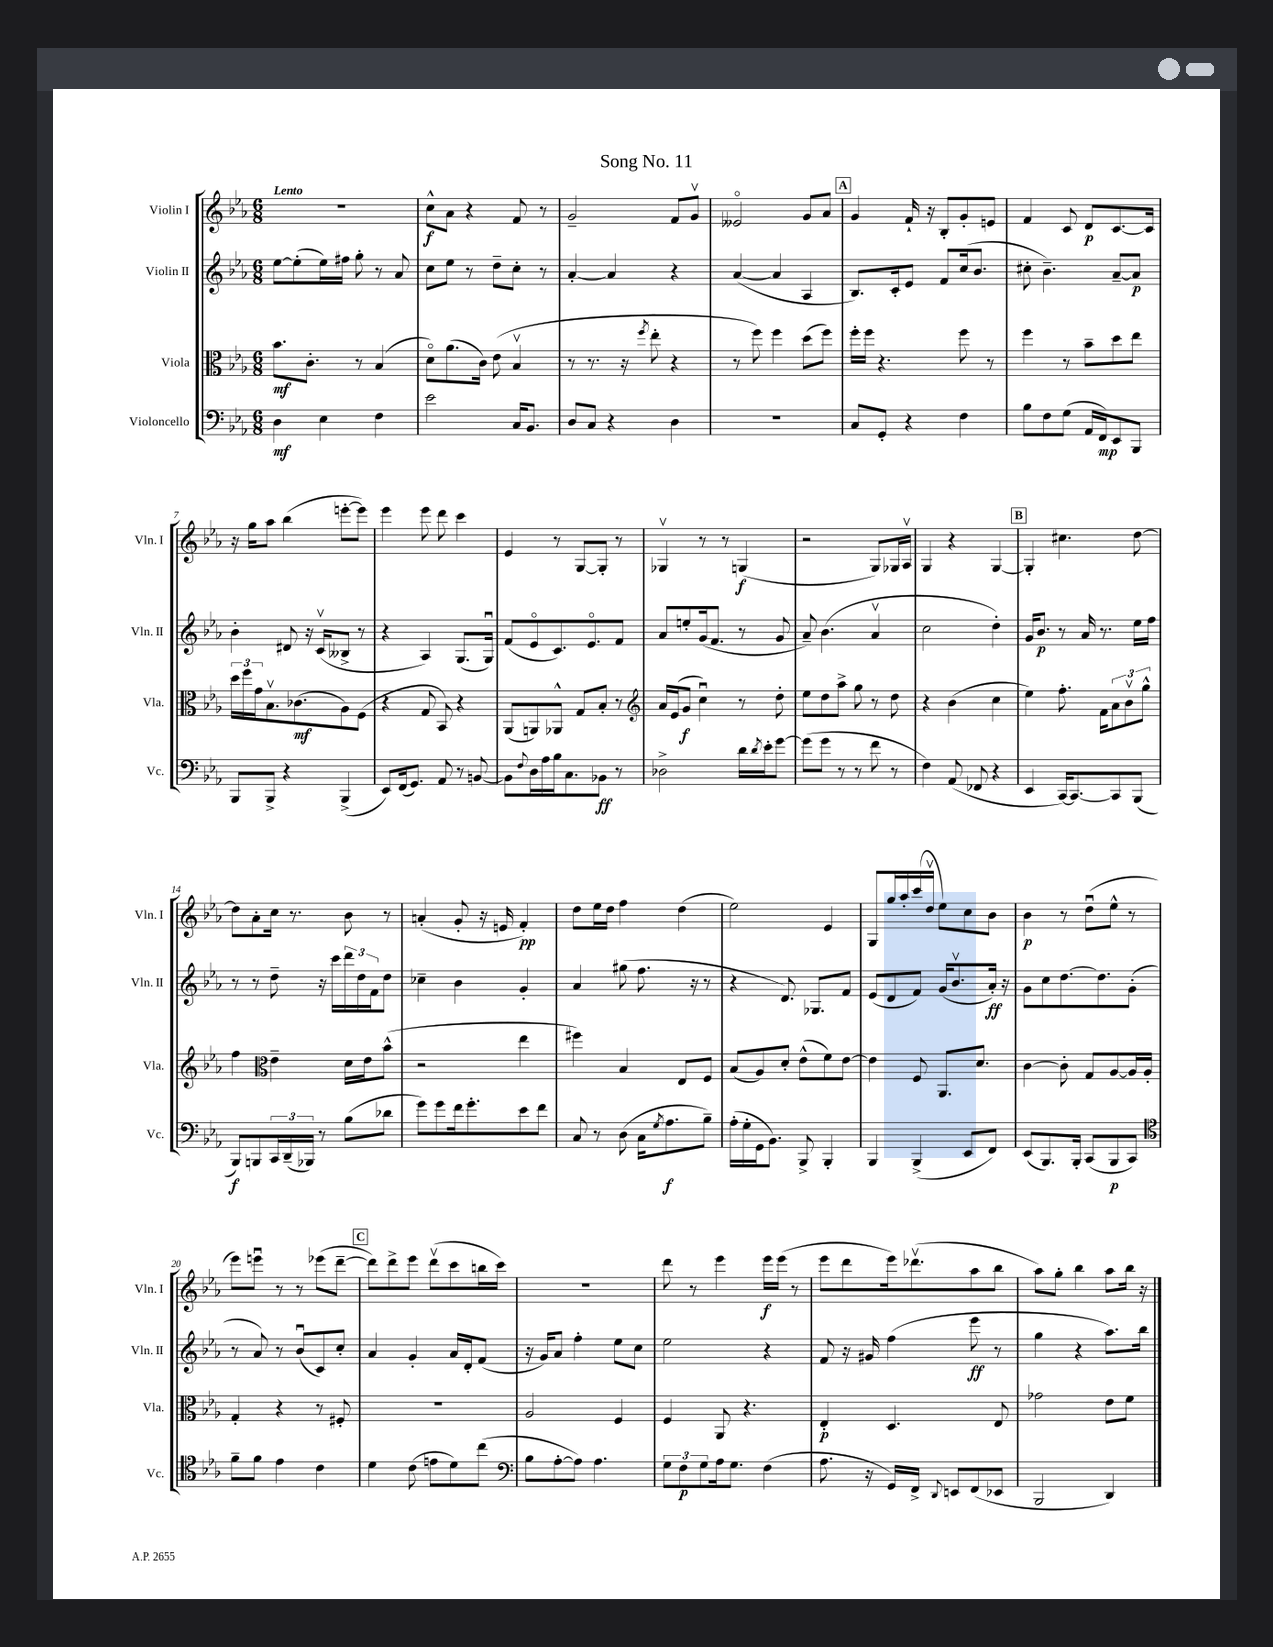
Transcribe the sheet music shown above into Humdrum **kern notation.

**kern	**dynam	**kern	**dynam	**kern	**dynam	**kern	**dynam
*part4	*part4	*part3	*part3	*part2	*part2	*part1	*part1
*staff4	*staff4	*staff3	*staff3	*staff2	*staff2	*staff1	*staff1
*I"Violoncello	*	*I"Viola	*	*I"Violin II	*	*I"Violin I	*
*I'Vc.	*	*I'Vla.	*	*I'Vln. II	*	*I'Vln. I	*
*clefF4	*	*clefC3	*	*clefG2	*	*clefG2	*
*k[b-e-a-]	*	*k[b-e-a-]	*	*k[b-e-a-]	*	*k[b-e-a-]	*
*M6/8	*	*M6/8	*	*M6/8	*	*M6/8	*
=1	=1	=1	=1	=1	=1	=1	=1
!	!	!	!	!	!	!LO:TX:a:B:t=Lento	!
4D\	mf	8.b-\L	mf	[8ee-\L	.	2.r	.
.	.	.	.	(8ee-'\]	.	.	.
.	.	8.c'\J	.	.	.	.	.
4E-\	.	.	.	16ee-\L)	.	.	.
.	.	.	.	16ff#X\JJ	.	.	.
.	.	8r	.	8gg'\	.	.	.
4F\	.	(4B-/	.	8r	.	.	.
.	.	.	.	8a-/	.	.	.
=2	=2	=2	=2	=2	=2	=2	=2
2e-\	.	8d\L)	.	8cc\L	.	8cc^^\L	f
.	.	(8.a-\	.	8ee-\J	.	8a-\J	.
.	.	.	.	8r	.	4r	.
.	.	16c\Jk)	.	.	.	.	.
.	.	(8e-\	.	8dd~\L	.	.	.
16C/KL	.	4B-v/	.	8cc'\J	.	8f/	.
8.BB-/J	.	.	.	.	.	.	.
.	.	.	.	8r	.	8r	.
=3	=3	=3	=3	=3	=3	=3	=3
8D/L	.	8r	.	[4a-'/	.	2g~/	.
8C/J	.	8.r	.	.	.	.	.
4r	.	.	.	4a-/]	.	.	.
.	.	16r	.	.	.	.	.
.	.	8qff/	.	.	.	.	.
.	.	8ee-'\	.	.	.	.	.
4D\	.	4r	.	4r	.	8f/L	.
.	.	.	.	.	.	8gv/J	.
=4	=4	=4	=4	=4	=4	=4	=4
2.r	.	8r	.	([4a-/	.	2e--X/	.
.	.	8ff\)	.	.	.	.	.
.	.	4ff\	.	4a-/]	.	.	.
.	.	(8dd\L	.	4A-/	.	8g/L	.
.	.	8ff\J)	.	.	.	8a-/J	.
!!LO:REH:place=s1:t=A
=5	=5	=5	=5	=5	=5	=5	=5
8C/L	.	16ff'\LL	.	8.B-/L)	.	4g/	.
.	.	16ff\JJ	.	.	.	.	.
8GG'/J	.	4.r	.	.	.	.	.
.	.	.	.	16c'/k	.	.	.
4r	.	.	.	8e-/J	.	16f`/	.
.	.	.	.	.	.	16r	.
.	.	.	.	8f/L	.	8B-'/L	.
4F\	.	8ff\	.	(16cc/k	.	8g'/	.
.	.	.	.	8.b-/J	.	.	.
.	.	8r	.	.	.	8en/J	.
=6	=6	=6	=6	=6	=6	=6	=6
8B-\L	.	4ff\	.	8cc#X'\	.	4f/	.
8F\	.	.	.	4.b-~\)	.	.	.
(8G\J	.	8r	.	.	.	8c/	.
16AA-/LL	.	8b-~\L	.	.	.	8d/L	p
16FF/J)	mp	.	.	.	.	.	.
8EE-/	.	8dd\	.	[8a-~/L	.	[8.c/	.
8BBB-/J	.	8ee-\J	.	8a-/J]	p	.	.
.	.	.	.	.	.	16c/Jk]	.
!!LO:LB:g=z
=7	=7	=7	=7	=7	=7	=7	=7
8BBB-/L	.	24dd\LL	.	4b-'\	.	16r	.
.	.	24ff\	.	.	.	.	.
.	.	.	.	.	.	16gg\KL	.
.	.	24g\J	.	.	.	.	.
8BBB-^/J	.	8.B-v\	.	.	.	8aa-\J	.
4r	.	.	.	8d#X/	.	(4bb-\	.
.	.	(8.c-X\	mf	.	.	.	.
.	.	.	.	16r	.	.	.
.	.	.	.	(16cv/KL	.	.	.
(4BBB-^/	.	8A-\)	.	8B--X^/J	.	[8eeen'\L	.
.	.	(8F\J	.	8r	.	8eee\J])	.
=8	=8	=8	=8	=8	=8	=8	=8
8EE-/L)	.	4r	.	4r	.	4eee-\	.
(16FF/k	.	.	.	.	.	.	.
8.GG/J)	.	.	.	.	.	.	.
.	.	8G/	.	4A-/)	.	8eee-\	.
8AA-/	.	8BB-/)	.	.	.	8ddd\	.
8r	.	4r	.	(8.G/L	.	4ccc\	.
[8BBn/	.	.	.	.	.	.	.
.	.	.	.	16Gu/Jk)	.	.	.
=9	=9	=9	=9	=9	=9	=9	=9
8BB\L]	.	(8AA-/L	.	(8f/L	.	4e-/	.
8qqF/	.	.	.	.	.	.	.
16D\L	.	8AAn/)	.	8e-/	.	.	.
16A-\	.	.	.	.	.	.	.
16B-\J	.	8AA-X^^/J	.	8.c/)	.	8r	.
8.C\	.	.	.	.	.	.	.
.	.	8G/L	.	.	.	[8G/L	.
.	.	.	.	8.e-/	.	.	.
8BB-X\J	ff	8B-'/J	.	.	.	8G'/J]	.
8r	.	8r	.	8f/J	.	8r	.
=10	=10	=10	=10	=10	=10	=10	=10
*	*	*clefG2	*	*	*	*	*
2D-X^\	.	16a-/LL	.	8a-/L	.	4G-Xv/	.
.	.	(16e-/J	.	.	.	.	.
.	.	8g/J	f	8een'/	.	.	.
.	.	4ccu\)	.	(16g/k	.	8r	.
.	.	.	.	8.f/J	.	.	.
.	.	.	.	.	.	8r	.
16d\LL	.	8r	.	8r	.	(4Gn/	f
8qd/	.	.	.	.	.	.	.
16e-'\J	.	.	.	.	.	.	.
[8g\J	.	8dd'\	.	8g/	.	.	.
=11	=11	=11	=11	=11	=11	=11	=11
(8g\L]	.	8ee-\L	.	8a-~/)	.	2r	.
8g\J	.	8dd\	.	(4.b-\	.	.	.
8r	.	8aa-^\J	.	.	.	.	.
8r	.	8gg\	.	.	.	.	.
8f\	.	8r	.	4a-v/	.	8G/L)	.
8r	.	8dd\	.	.	.	16G-X/L	.
.	.	.	.	.	.	16A-v/JJ	.
=12	=12	=12	=12	=12	=12	=12	=12
4F\)	.	4r	.	2cc\	.	4G/	.
(8AA-/	.	(4b-\	.	.	.	4r	.
8FF-X/	.	.	.	.	.	.	.
4r	.	4cc\	.	4dd'\)	.	[4G/	.
!!LO:REH:place=s1:t=B
=13	=13	=13	=13	=13	=13	=13	=13
4EE-/	.	4ee-\)	.	16g/KL	.	4G'/]	.
.	.	.	.	8.b-/J	p	.	.
[16CC/KL)	.	8.ff'\	.	8r	.	4.cc#X\	.
8.CC/_	.	.	.	.	.	.	.
.	.	.	.	16a-/	.	.	.
.	.	16f\KL	.	8.r	.	.	.
8CC/]	.	12a-\	.	.	.	.	.
.	.	12b-v\	.	.	.	.	.
(8BBB-/J	.	.	.	16ee-\LL	.	[8dd\	.
.	.	12gg^^\J	.	.	.	.	.
.	.	.	.	16ff\JJ	.	.	.
!!LO:LB:g=z
=14	=14	=14	=14	=14	=14	=14	=14
8BBB-/L)	f	4ff\	.	8r	.	8dd\L]	.
8BBBn/	.	.	.	8r	.	8a-'\	.
*	*	*clefC3	*	*	*	*	*
24CC/L	.	4e-~\	.	8dd~\	.	16cc\Jk	.
(24DD~/	.	.	.	.	.	.	.
.	.	.	.	.	.	8.r	.
24BBB-X/JJ)	.	.	.	.	.	.	.
8r	.	.	.	16r	.	.	.
.	.	.	.	16ccc\LL	.	.	.
(8B-\L	.	16d\LL	.	24ddd\	.	8b-\	.
.	.	.	.	24dd\	.	.	.
.	.	16e-\J	.	.	.	.	.
.	.	.	.	24f\J	.	.	.
8d-X\J	.	(8b-^^\J	.	8dd\J	.	8r	.
=15	=15	=15	=15	=15	=15	=15	=15
8g\L)	.	2r	.	4cc-X~\	.	(4an'/	.
8g\	.	.	.	.	.	.	.
16f\k	.	.	.	4b-\	.	8g'/	.
8.g'\	.	.	.	.	.	.	.
.	.	.	.	.	.	16r	.
.	.	.	.	.	.	16en/	.
8e-\	.	4ee-\	.	4g'/	.	4f'/)	pp
8f\J	.	.	.	.	.	.	.
=16	=16	=16	=16	=16	=16	=16	=16
8C/	.	4ff#X\)	.	4a-/	.	8dd\L	.
8r	.	.	.	.	.	16ee-\L	.
.	.	.	.	.	.	16dd\JJ	.
(8D\	.	4B-/	.	(8gg#X\	.	4ff\	.
16C\KL	.	.	.	8.ff\	.	.	.
8qG/	.	.	.	.	.	.	.
8.A-\	f	.	.	.	.	.	.
.	.	8E-/L	.	.	.	(4dd\	.
.	.	.	.	16r	.	.	.
8B-~\J)	.	8F/J	.	8r	.	.	.
=17	=17	=17	=17	=17	=17	=17	=17
(16A-'\LL	.	(8B-/L	.	4r	.	2ee-\)	.
16G'\	.	.	.	.	.	.	.
16GG\J	.	8A-/)	.	.	.	.	.
8.BB-\J)	.	.	.	.	.	.	.
.	.	8d'/J	.	8.d/)	.	.	.
8BBB-^/	.	(8e-^^\L	.	.	.	.	.
.	.	.	.	8.G-X/L	.	.	.
4BBB-'/	.	8f\)	.	.	.	4e-/	.
.	.	[8e-\J	.	8f/J	.	.	.
=18	=18	=18	=18	=18	=18	=18	=18
4BBB-/	.	4e-\]	.	(8e-/L	.	8G/L	.
.	.	.	.	8d/	.	16gg/L	.
.	.	.	.	.	.	16aa-'/	.
(4BBB-^/	.	8F/	.	8f/J)	.	(16ccc/	.
.	.	.	.	.	.	16ddv/JJ	.
.	.	8.AA-/L	.	(16g/KL	.	8ee-\L)	.
.	.	.	.	8.b-v/	.	.	.
8EE-/L	.	.	.	.	.	8cc\	.
.	.	8.d/J	.	.	.	.	.
8FF/J)	.	.	.	16a-'/Jk)	ff	8b-\J	.
.	.	.	.	16r	.	.	.
=19	=19	=19	=19	=19	=19	=19	=19
(8EE-/L	.	[4c\	.	8g\L	.	4b-\	p
8.BBB-/)	.	.	.	8cc\	.	.	.
.	.	8c'\]	.	[8.dd\	.	8r	.
16BBB-'/Jk	.	.	.	.	.	.	.
(8CC/L	.	8G/L	.	.	.	(8ddu\L	.
.	.	.	.	8.dd\]	.	.	.
8BBB-/	p	[8A-/	.	.	.	8ee-^^\J	.
8CC/J)	.	16A-/L]	.	(8g'\J	.	8r	.
.	.	16A-'/JJ	.	.	.	.	.
!!LO:LB:g=z
=20	=20	=20	=20	=20	=20	=20	=20
*clefC4	*	*	*	*	*	*	*
8f~\L	.	4G'/	.	8r	.	8eee-\L)	.
8f\J	.	.	.	8a-/)	.	8eeenu\J	.
4e-\	.	4r	.	8r	.	8r	.
.	.	.	.	(8b-u/L	.	8r	.
4c\	.	8r	.	8c/)	.	(8eee-X\L	.
.	.	8F#X'/	.	8cc'/J	.	[8ddd~\J	.
!!LO:REH:place=s1:t=C
=21	=21	=21	=21	=21	=21	=21	=21
4d\	.	2.r	.	4a-/	.	8ddd\L])	.
.	.	.	.	.	.	8ddd^\	.
(8c\	.	.	.	4g'/	.	8eee-\J	.
8en\L	.	.	.	.	.	(8dddv\L	.
8d\)	.	.	.	16a-/LL	.	8ccc\	.
.	.	.	.	16d'/J	.	.	.
(8cc\J	.	.	.	(8f/J	.	16bbn\L	.
.	.	.	.	.	.	16ccc\JJ)	.
=22	=22	=22	=22	=22	=22	=22	=22
*clefF4	*	*	*	*	*	*	*
8B-\L	.	2A-/	.	16r	.	2.r	.
.	.	.	.	16g/KL)	.	.	.
[8A-'\	.	.	.	8a-/J	.	.	.
8A-\J])	.	.	.	4ff'\	.	.	.
4.A-\	.	.	.	.	.	.	.
.	.	4F/	.	8ee-\L	.	.	.
.	.	.	.	8cc\J	.	.	.
=23	=23	=23	=23	=23	=23	=23	=23
12G\L	.	4F/	.	2ee-\	.	8ddd\	.
12F\	p	.	.	.	.	.	.
.	.	.	.	.	.	8r	.
12G\	.	.	.	.	.	.	.
16A-\k	.	8AA-/	.	.	.	4eee-\	.
8.G\J	.	.	.	.	.	.	.
.	.	4.r	.	.	.	.	.
(4F\	.	.	.	4r	.	16eee-\LL	f
.	.	.	.	.	.	(16eee-\JJ	.
.	.	.	.	.	.	8r	.
=24	=24	=24	=24	=24	=24	=24	=24
8.A-\	.	4E-'/	p	8f/	.	8eee-\L	.
.	.	.	.	16r	.	8ddd\	.
16r	.	.	.	16g#X/	.	.	.
16GG/LL)	.	4.D/	.	(4ff\	.	16eee-\k)	.
16FF^/JJ	.	.	.	.	.	(8.ddd-Xv\	.
8qqDD/	.	.	.	.	.	.	.
8EEn/L	.	.	.	.	.	.	.
(8FF/	.	.	.	8eee-\	ff	8aa-\	.
8EE-X/J	.	8E-/	.	8r	.	8bb-\J	.
=25	=25	=25	=25	=25	=25	=25	=25
2BBB-/	.	2g-X\	.	4gg\	.	8aa-\L)	.
.	.	.	.	.	.	8gg'\J	.
.	.	.	.	4r	.	4bb-\	.
4DD/)	.	8e-\L	.	8.aa-\L)	.	8aa-\L	.
.	.	8f\J	.	.	.	16bb-\Jk	.
.	.	.	.	16bb-\Jk	.	16r	.
==	==	==	==	==	==	==	==
*-	*-	*-	*-	*-	*-	*-	*-
